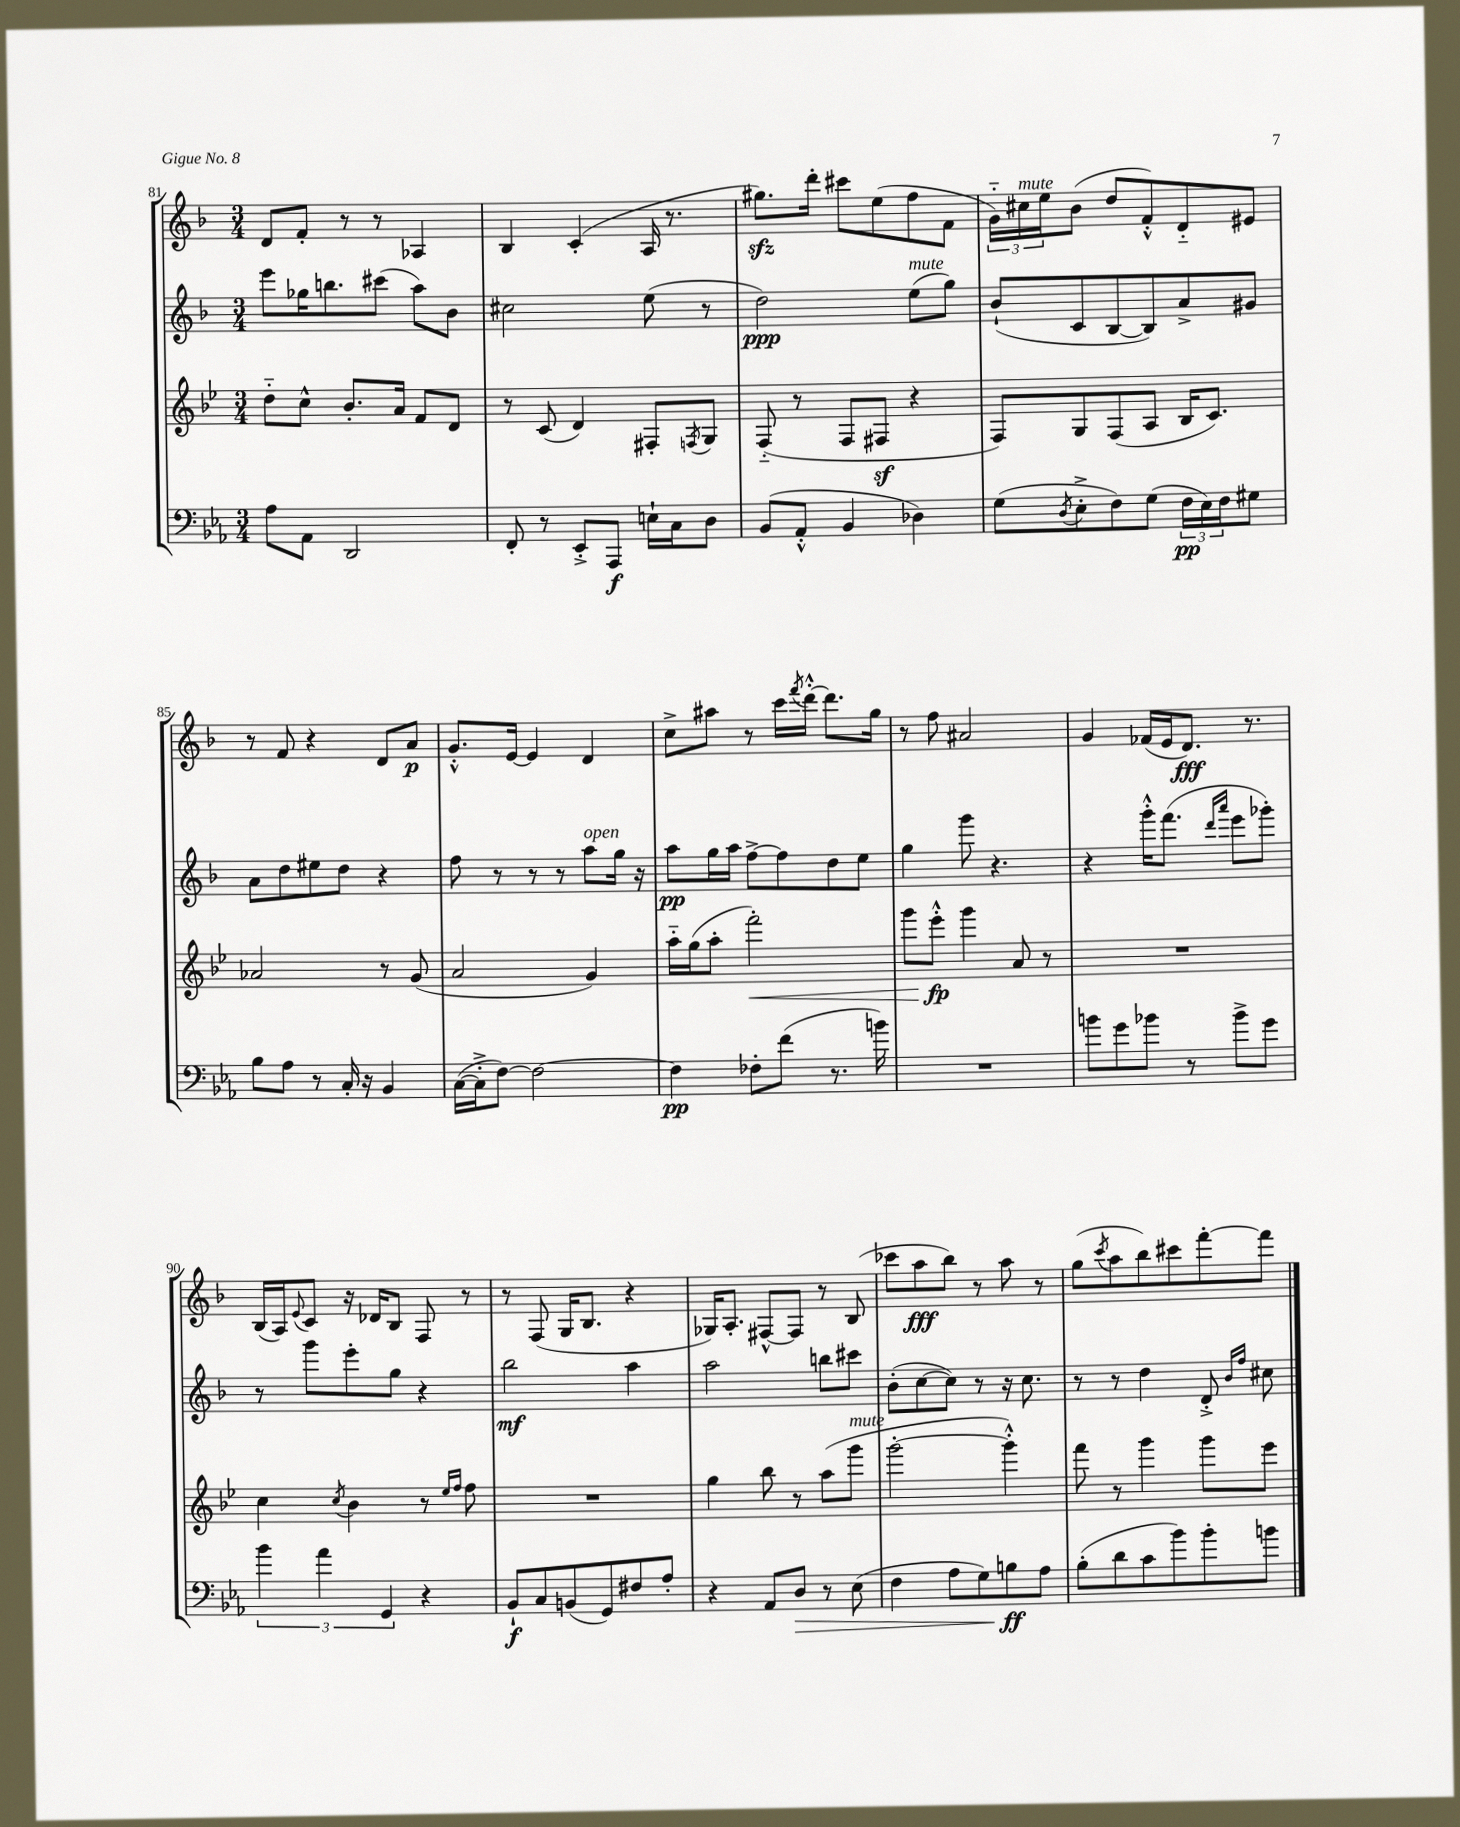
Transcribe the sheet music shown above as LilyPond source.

<<
\new StaffGroup <<
\new Staff = "s0" {
    \clef treble \key f \major \numericTimeSignature \time 3/4
    d'8 f'8-. r8 r8 aes4 |
    bes4 c'4-.( a16 r8. |
    gis''8.\sfz) d'''16-. cis'''8 e''8( f''8 f'8 |
    \tuplet 3/2 { g'16-_) cis''16^\markup { \italic "mute" } e''16 } bes'8( d''8 f'8-.-^) d'8-_ eis'8 |
    r8 f'8 r4 d'8 a'8\p |
    g'8.-.-^ e'16~ e'4 d'4 |
    c''8-> ais''8 r8 c'''16 \acciaccatura { f'''8 } d'''16~-.-^ d'''8. g''16 |
    r8 f''8 ais'2 |
    g'4 fes'16( e'16 d'8.\fff) r8. |
    bes16( a16) \appoggiatura { e'8 } c'8 r16 des'16 bes8 f8 r8 |
    r8 f8( g16 bes8. r4 |
    ges16) a8.-. fis8~-^ fis8 r8 bes8( |
    ces'''8 a''8\fff bes''8) r8 a''8 r8 |
    g''8( \acciaccatura { c'''8 } a''8 bes''8) cis'''8 f'''8~-. f'''8 \bar "|." |
}
\new Staff = "s1" {
    \clef treble \key f \major \numericTimeSignature \time 3/4
    e'''8 ges''16 b''8. cis'''8( a''8) bes'8 |
    cis''2 e''8( r8 |
    d''2\ppp) e''8^\markup { \italic "mute" }( g''8) |
    bes'8-!( c'8 bes8~ bes8) a'8-> gis'8 |
    a'8 d''8 eis''8 d''8 r4 |
    f''8 r8 r8 r8 a''8^\markup { \italic "open" } g''16 r16 |
    a''8\pp g''16 a''16 f''8~-> f''8 d''8 e''8 |
    g''4 g'''8 r4. |
    r4 g'''16-.-^ f'''8.( \grace { d'''16 a'''16 } e'''8 ges'''8-.) |
    r8 g'''8 e'''8-. g''8 r4 |
    bes''2\mf a''4 |
    a''2 b''8 cis'''8 |
    bes'8-.( c''8~ c''8) r8 r16 c''8. |
    r8 r8 d''4 d'8-.-> \grace { bes'16 f''16 } cis''8 \bar "|." |
}
\new Staff = "s2" {
    \clef treble \key bes \major \numericTimeSignature \time 3/4
    d''8-_ c''8-^ bes'8.-. a'16 f'8 d'8 |
    r8 c'8( d'4) fis8-. \acciaccatura { f8 } g8 |
    f8-_( r8 f8 fis8\sf r4 |
    f8) g8 f8( a8 bes16 c'8.) |
    aes'2 r8 g'8( |
    a'2 g'4) |
    a''16-_ g''16( a''8-. f'''2-.\<) |
    g'''8 ees'''8-.-^\fp\! g'''4 a'8 r8 |
    R2. |
    c''4 \acciaccatura { c''8 } bes'4 r8 \grace { ees''16 f''16 } f''8 |
    R2. |
    g''4 bes''8 r8 a''8( g'''8^\markup { \italic "mute" } |
    g'''2~-. g'''4-.-^) |
    f'''8 r8 g'''4 g'''8 ees'''8 \bar "|." |
}
\new Staff = "s3" {
    \clef bass \key ees \major \numericTimeSignature \time 3/4
    aes8 aes,8 d,2 |
    f,8-. r8 ees,8-.-> aes,,8\f e16-! c16 d8 |
    bes,8( aes,8-.-^ bes,4 des4) |
    g8( \acciaccatura { d8 } ees8-.-> f8) g8( \tuplet 3/2 { f16\pp ees16) f16 } gis8 |
    bes8 aes8 r8 c16-. r16 bes,4 |
    c16~( c16-.-> f8~) f2~ |
    f4\pp fes8-. f'8( r8. b'16) |
    R2. |
    b'8 g'8 bes'8 r8 bes'8-> g'8 |
    \tuplet 3/2 { bes'4 aes'4 g,4 } r4 |
    bes,8-!\f c8 b,8( g,8) fis8 aes8-. |
    r4 aes,8 d8\> r8 ees8( |
    f4 aes8 g8) b8\ff\! aes8 |
    bes8-.( d'8 c'8 bes'8) bes'8-. b'8 \bar "|." |
}
>>
>>
\layout { \context { \Score currentBarNumber = #81 } }
